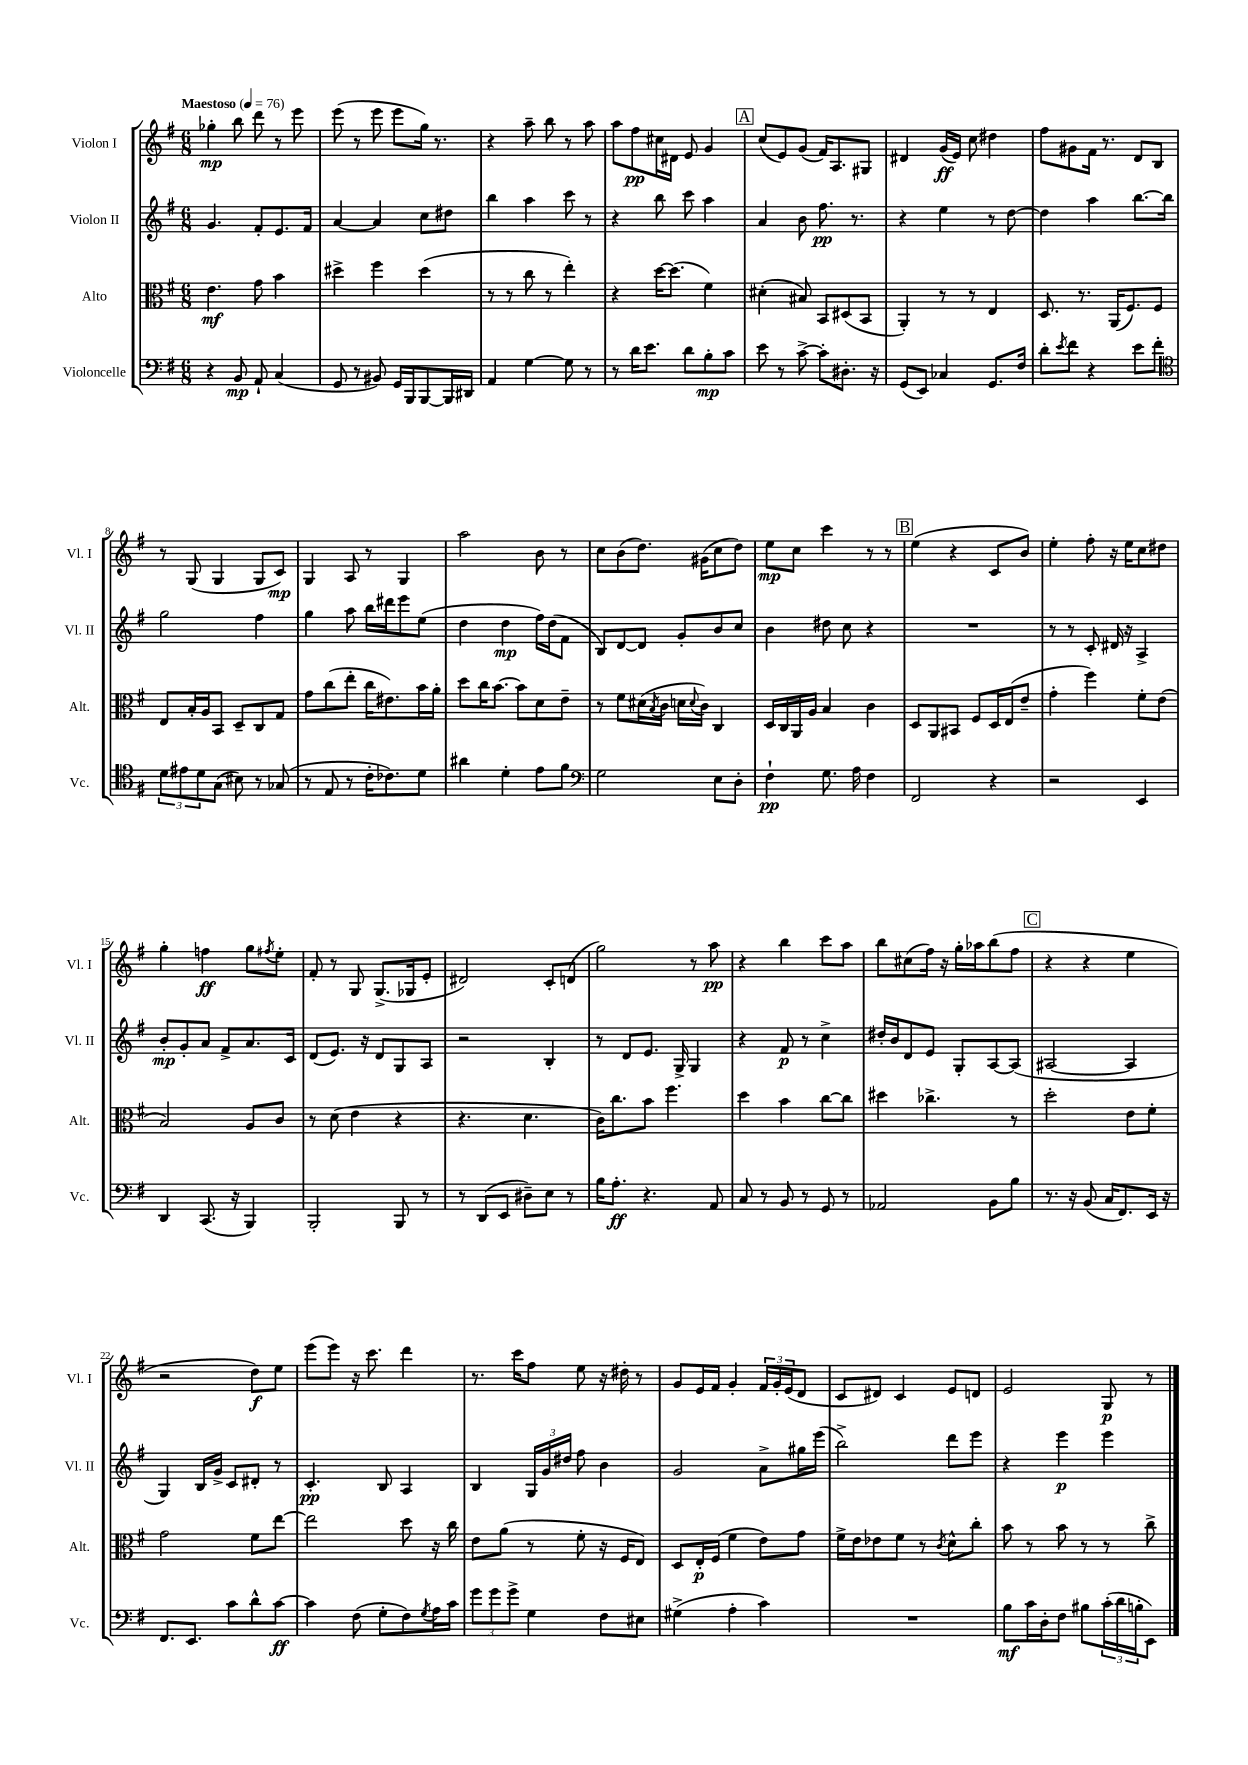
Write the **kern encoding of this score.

**kern	**kern	**kern	**kern
*staff4	*staff3	*staff2	*staff1
*clefF4	*clefC3	*clefG2	*clefG2
*k[f#]	*k[f#]	*k[f#]	*k[f#]
*M6/8	*M6/8	*M6/8	*M6/8
*MM76	*MM76	*MM76	*MM76
4r	4.e	4.g	4gg-'
8BB	.	.	8bb
8AA`	8g	8f#'	8ddd
(4C	4b	8.e	8r
.	.	.	8eee
.	.	16f#	.
=	=	=	=
8GG	4dd#^	[4a	(8eee
8r	.	.	8r
8BB#)	4ff#	4a]	8eee
16GG	.	.	8eee
16BBB	.	.	.
[8BBB	(4dd#	8cc	16gg)
.	.	.	8.r
16BBB]	.	8dd#	.
16DD#	.	.	.
=	=	=	=
4AA	8r	4bb	4r
.	8r	.	.
[4G	8cc	4aa	8aa~
.	8r	.	8bb
8G]	4ee')	8ccc	8r
8r	.	8r	8aa
=	=	=	=
8r	4r	4r	8aa
16d	.	.	8ff#
8.e	.	.	.
.	[16dd	8bb	16cc#
.	(8.dd]	.	16d#
8d	.	8ccc	8e
8B'	4f#)	4aa	4g
8c	.	.	.
=	=	=	=
8e	(4d#'	4a	(8cc
8r	.	.	8e)
[8c^	8B#)	8b	(8g
8c']	8BB	8.ff#	16f#)
.	.	.	8.A
8.D#'	(8D#	.	.
.	.	8.r	.
.	8BB	.	8G#
16r	.	.	.
=	=	=	=
(8GG	4AA')	4r	4d#
8EE)	.	.	.
4C-	8r	4ee	(16g
.	.	.	16e)
.	8r	.	8cc
8.GG	4E	8r	4dd#
.	.	[8dd	.
16F#	.	.	.
=	=	=	=
8d'	8.D	4dd]	8ff#
8qe	.	.	.
8f#	.	.	8g#
.	8.r	.	.
4r	.	4aa	16f#
.	.	.	8.r
.	(16AA	.	.
.	8.F#)	.	.
8e	.	[8.bb	8d
8f#'	8F#	.	8B
.	.	16bb]	.
=	=	=	=
*clefC4	*	*	*
12d	8E	2gg	8r
12e#	.	.	.
.	16B'	.	(8G
12d	.	.	.
.	16A	.	.
(8G	8BB	.	4G
8B#)	8D~	.	.
8r	8C	4ff#	8G
(8G-	8G	.	8c)
=	=	=	=
8r	8g	4gg	4G
8E	(8cc	.	.
8r	8ee'	8aa	8A
16c'	16cc	16bb	8r
8.c-)	8.e#)	16ddd#	.
.	.	8eee	4G
8d	16b	(8ee	.
.	16a'	.	.
=	=	=	=
4a#	8dd	4dd	2aa
.	16cc	.	.
.	[8.b	.	.
4d'	.	4dd	.
.	8b]	.	.
8e	8d	16ff#)	8b
.	.	(16dd	.
8f#	8e~	8f#	8r
=	=	=	=
*clefF4	*	*	*
2G	8r	8B)	8cc
.	8f#	[8d	(8b
.	(16d#	8d]	8.dd)
.	8qB	.	.
.	16c	.	.
.	16d	8g'	.
.	8qqd	.	.
.	16c)	.	(16g#
8E	4C	8b	8cc
8D'	.	8cc	8dd)
=	=	=	=
4F#`	16D	4b	8ee
.	16C	.	.
.	16AA	.	8cc
.	16A	.	.
8.G	4B	8dd#	4ccc
.	.	8cc	.
16A	.	.	.
4F#	4c	4r	8r
.	.	.	8r
=	=	=	=
2FF#	8D	2.r	(4ee
.	8AA	.	.
.	8BB#	.	4r
.	8F#	.	.
4r	16D	.	8c
.	(16E	.	.
.	8e~	.	8b)
=	=	=	=
2r	4g'	8r	4ee'
.	.	8r	.
.	4ff#)	8c'	8ff#'
.	.	16d#	16r
.	.	16r	16ee
4EE	8f#'	4A^	8cc
.	(8e	.	8dd#
=	=	=	=
4DD	2B)	8b'	4gg'
.	.	8g'	.
(8.CC	.	8a	4ff
.	.	8f#^	.
16r	.	.	.
4BBB)	8A	8.a	8gg
.	.	.	8qff#
.	8c	.	8ee'
.	.	16c	.
=	=	=	=
2BBB'	8r	(8d	8f#'
.	(8d	8.e)	8r
.	4e	.	8G
.	.	16r	.
.	.	8d	(8.G^
8BBB	4r	8G	.
.	.	.	16G-
8r	.	8A	8e'
=	=	=	=
8r	4.r	2r	2d#)
(8DD	.	.	.
8EE	.	.	.
8D#~)	4.d	.	.
8E	.	4B'	8c'
8r	.	.	(8d
=	=	=	=
16B	16c)	8r	2gg)
8.A'	8.cc	.	.
.	.	8d	.
4.r	8b	8.e	.
.	4.ff#	.	.
.	.	16G^	.
.	.	4G	8r
8AA	.	.	8aa
=	=	=	=
8C	4dd	4r	4r
8r	.	.	.
8BB	4b	8f#	4bb
8r	.	8r	.
8GG	[8cc	4cc^	8ccc
8r	8cc]	.	8aa
=	=	=	=
2AA-	4dd#	16dd#'	8bb
.	.	16b	.
.	.	8d	(8cc#
.	4.cc-^	8e	16ff#)
.	.	.	16r
.	.	8G'	16gg'
.	.	.	16aa-
8BB	.	[8A	(8bb
8B	8r	(8A]	8ff#
=	=	=	=
8.r	2dd'	[2A#	4r
16r	.	.	.
(8BB	.	.	4r
16C	.	.	.
8.FF#)	.	.	.
.	8e	4A#]	4ee
16EE	8f#'	.	.
16r	.	.	.
=	=	=	=
8.FF#	2g	4G)	2r
8.EE	.	.	.
.	.	16B	.
.	.	16g^	.
8c	.	8c	.
8d^^	8f#	8d#'	8dd)
[8c	[8ee	8r	8ee
=	=	=	=
4c]	2ee]	4.c'	(8eee
.	.	.	8eee)
(8F#	.	.	16r
.	.	.	8.ccc
8G'	.	8B	.
8F#)	8dd	4A	4ddd
8qG	.	.	.
16A	16r	.	.
16c	16cc	.	.
=	=	=	=
12g	8e	4B	8.r
12g	.	.	.
.	(8a	.	.
12g^	.	.	.
.	.	.	16ccc
4G	8r	24G	8ff#
.	.	24g	.
.	.	24dd#	.
.	8f#'	8ff#	8ee
8F#	16r	4b	16r
.	16F#	.	16dd#'
8E#	8E)	.	8r
=	=	=	=
(4G#^	8D	2g	8g
.	16E'	.	16e
.	(16F#	.	16f#
4A'	4f#	.	4g'
4c)	8e)	8a^	24f#
.	.	.	24g'
.	.	.	(24e
.	8g	16gg#	8d
.	.	(16eee	.
=	=	=	=
2.r	16f#^	2bb^)	8c
.	16e	.	.
.	8e-	.	8d#)
.	8f#	.	4c
.	8r	.	.
.	8qc	.	.
.	8d^^	8ddd	8e
.	8cc'	8eee	8d
=	=	=	=
8B	8b	4r	2e
16c	8r	.	.
16D'	.	.	.
8F#	8b	4eee	.
8B#	8r	.	.
(24c'	8r	4eee	8G
24d	.	.	.
24B'	.	.	.
8EE)	8cc^	.	8r
==	==	==	==
*-	*-	*-	*-
